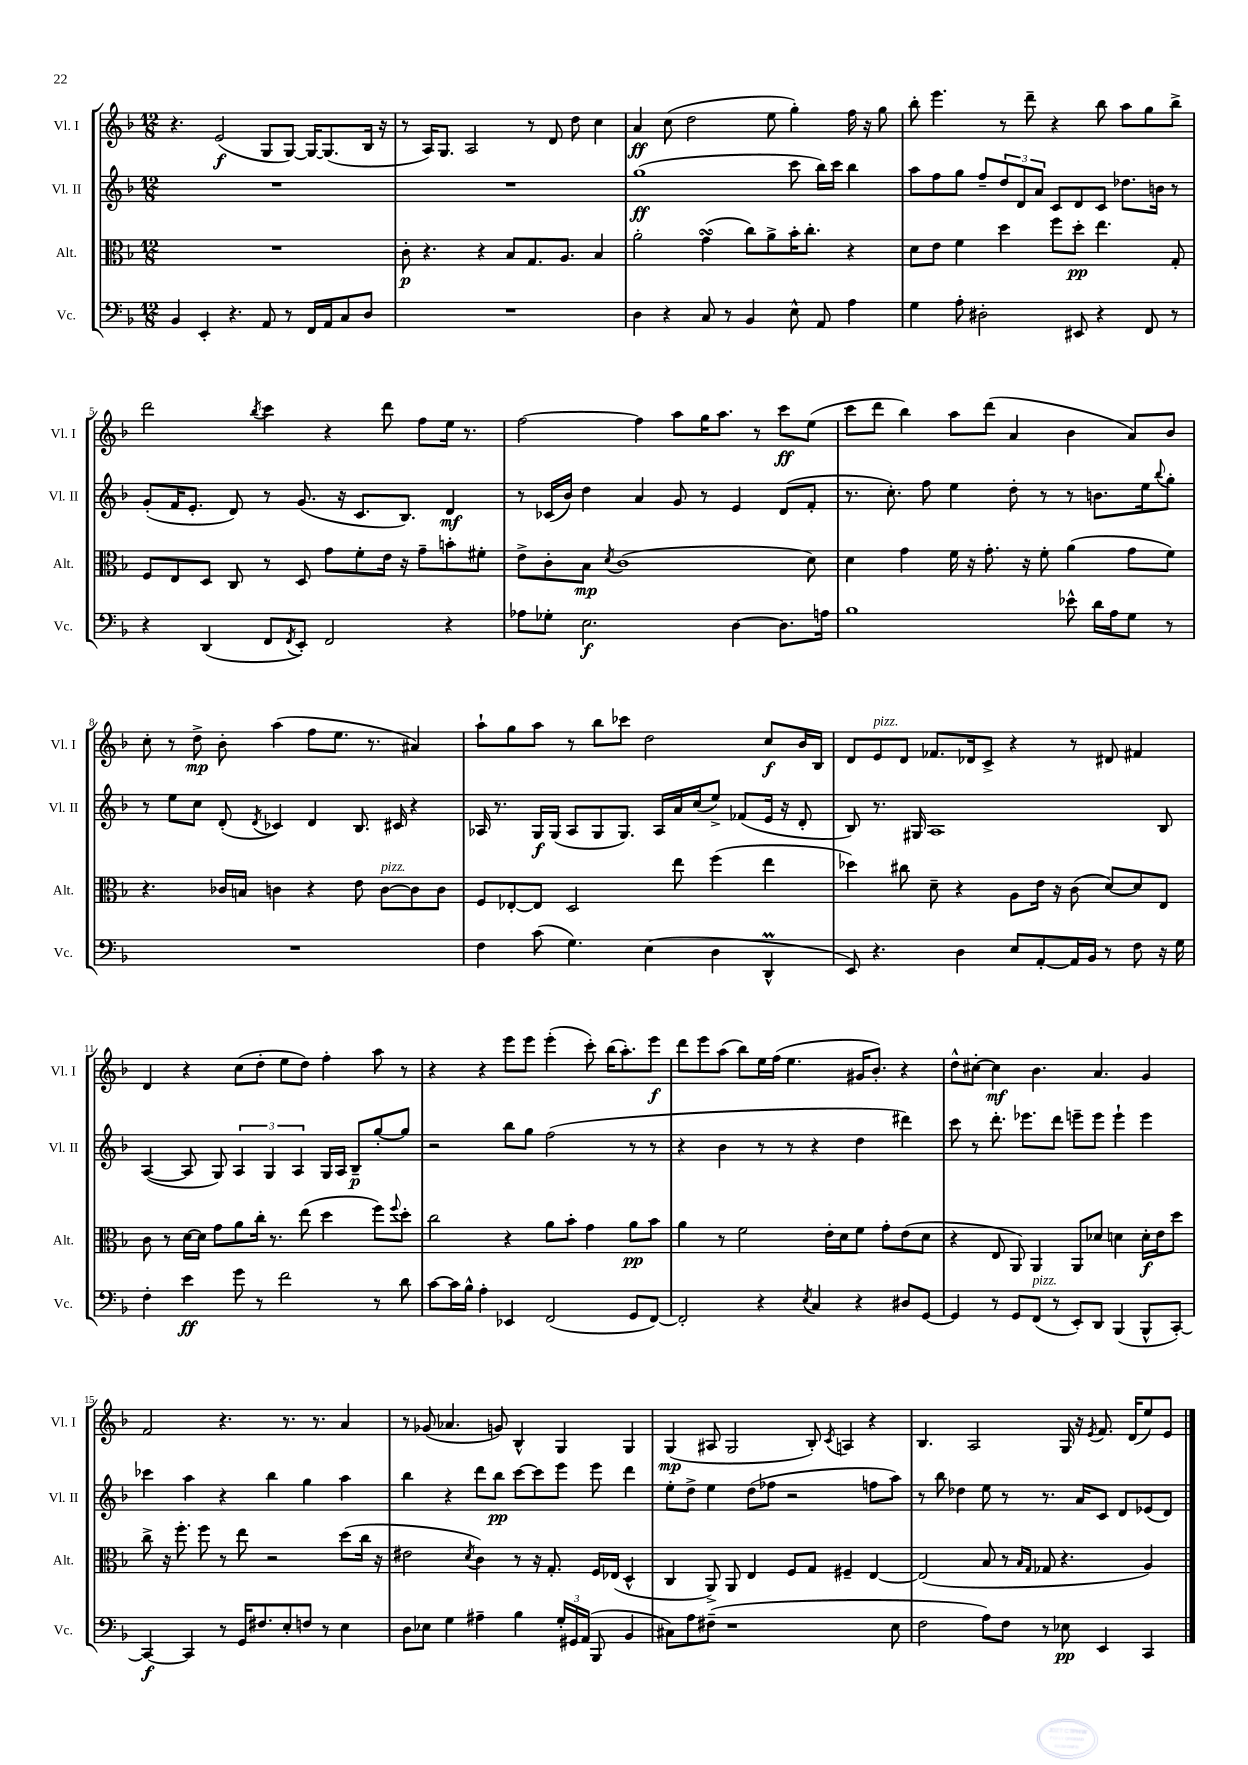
<<
\new StaffGroup <<
\new Staff = "s0" \with { instrumentName = "Vl. I" shortInstrumentName = "Vl. I" } {
    \clef treble \key f \major \numericTimeSignature \time 12/8
    r4. e'2\f( g8 g8~) g16~ g8.( bes16 r16 |
    r8 a16) g8. a2 r8 d'8 d''8 c''4 |
    a'4\ff c''8( d''2 e''8 g''4-.) f''16 r16 g''8 |
    bes''8-. e'''4. r8 d'''8-- r4 bes''8 a''8 g''8 bes''8-> |
    d'''2 \acciaccatura { bes''8 } c'''4 r4 d'''8 f''8 e''16 r8. |
    f''2~ f''4 a''8 g''16 a''8. r8 c'''8\ff e''8( |
    c'''8 d'''8 bes''4) a''8 d'''8( a'4 bes'4 a'8) bes'8 |
    c''8-. r8 d''8->\mp bes'8-. a''4( f''8 e''8. r8. ais'4) |
    a''8-! g''8 a''8 r8 bes''8 ces'''8 d''2 c''8\f bes'16 bes16 |
    d'8 e'8^\markup { \italic "pizz." } d'8 fes'8. des'16 c'8-> r4 r8 dis'8 fis'4 |
    d'4 r4 c''8( d''8-. e''8 d''8) f''4-. a''8 r8 |
    r4 r4 e'''8 e'''8 e'''4-.( c'''8-.) bes''16( a''8.-.) e'''8\f |
    d'''8 e'''8 a''8( bes''8) e''16 f''16( e''4. gis'16 bes'8.-.) r4 |
    d''8-^ cis''8~-. cis''4\mf bes'4. a'4. g'4 |
    f'2 r4. r8. r8. a'4 |
    r8 ges'8( aes'4. g'8) bes4-^ g4 g4 |
    g4\mp( ais8 g2 bes8-.) \acciaccatura { c'8 } a4 r4 |
    bes4. a2 g16 r16 \acciaccatura { e'8 } f'8. d'16( e''8) e'8 \bar "|." |
}
\new Staff = "s1" \with { instrumentName = "Vl. II" shortInstrumentName = "Vl. II" } {
    \clef treble \key f \major \numericTimeSignature \time 12/8
    R1. |
    R1. |
    g''1\ff( c'''8 bes''16) c'''16 bes''4 |
    a''8 f''8 g''8 f''8-- \tuplet 3/2 { d''8 d'8 a'8 } c'8 d'8 c'8 des''8. b'16 r8 |
    g'8-.( f'16 e'8.-. d'8) r8 g'8.( r16 c'8. bes8.) d'4\mf |
    r8 ces'16( bes'16) d''4 a'4 g'8 r8 e'4 d'8( f'8-. |
    r8. c''8.-.) f''8 e''4 d''8-. r8 r8 b'8. e''16 \appoggiatura { bes''8 } g''8-. |
    r8 e''8 c''8 d'8-.( \acciaccatura { d'8 } ces'4) d'4 bes8. cis'16 r4 |
    aes16 r8. g16\f g16( aes8 g8 g8.) aes16 a'16 c''16( e''8->) fes'8( e'16 r16 d'8-. |
    bes8) r8. gis16 a1 bes8 |
    a4~( a8 g8) \tuplet 3/2 { a4 g4 a4 } g16 a16 bes8--\p g''8~-. g''8 |
    r2 bes''8 g''8 f''2( r8 r8 |
    r4 bes'4 r8 r8 r4 d''4 dis'''4) |
    c'''8 r8 d'''8.-. ees'''8. d'''8 e'''8-- e'''8 e'''4-! e'''4 |
    ces'''4 a''4 r4 bes''4 g''4 a''4 |
    bes''4 r4 d'''8 bes''8\pp c'''8~ c'''8 e'''8 e'''8 d'''4 |
    e''8-. d''8-> e''4 d''8( fes''8 r2 f''8 a''8) |
    r8 bes''8 des''4 e''8 r8 r8. a'16 c'8 d'8 ees'8( d'8) \bar "|." |
}
\new Staff = "s2" \with { instrumentName = "Alt." shortInstrumentName = "Alt." } {
    \clef alto \key f \major \numericTimeSignature \time 12/8
    R1. |
    c'8-.\p r4. r4 bes8 g8. a8. bes4 |
    a'2-. g'4\turn( c''8) a'8-> bes'16-. c''8.-. r4 |
    d'8 e'8 f'4 d''4 f''8 d''8-.\pp e''4. g8-. |
    f8 e8 d8 c8 r8 d8 g'8 f'8-. e'16 r16 g'8-- b'8-. fis'8-. |
    e'8-> c'8-. bes8\mp \acciaccatura { d'8 } c'1( d'8) |
    d'4 g'4 f'16 r16 g'8.-. r16 f'8-. a'4( g'8 f'8) |
    r4. ces'16 b16 c'4 r4 e'8 c'8~^\markup { \italic "pizz." } c'8 c'8 |
    f8 ees8~-. ees8 d2 e''8 f''4( e''4 |
    des''4) cis''8 d'8-- r4 a8 e'16 r16 c'8( d'8~) d'8 e8 |
    c'8 r8 d'16~ d'16 g'8 a'8 c''16-. r8. e''8( d''4 f''8) \appoggiatura { f''8 } d''8-. |
    c''2 r4 a'8 bes'8-. g'4 a'8\pp bes'8 |
    a'4 r8 f'2 e'16-. d'16 f'8 g'8-. e'8( d'8 |
    r4 e8 a,8) a,4 a,8 des'8 d'4 d'16-.\f e'16 d''8 |
    c''8-> r16 f''8.-. f''8 r8 e''8 r2 d''8( c''16 r16 |
    eis'2 \acciaccatura { d'8 } c'4) r8 r16 g8.-. f16 ees16( d4-^ |
    c4 a,8->) a,8 e4 f8 g8 fis4-- e4~ |
    e2( bes8 r8 \grace { bes16 g16 } ges8 r4. a4) \bar "|." |
}
\new Staff = "s3" \with { instrumentName = "Vc." shortInstrumentName = "Vc." } {
    \clef bass \key f \major \numericTimeSignature \time 12/8
    bes,4 e,4-. r4. a,8 r8 f,16 a,16 c8 d8 |
    R1. |
    d4 r4 c8 r8 bes,4 e8-^ a,8 a4 |
    g4 a8-. dis2-. eis,8 r4 f,8 r8 |
    r4 d,4( f,8 \acciaccatura { f,8 } e,8-.) f,2 r4 |
    aes8 ges8-. e2.\f d4~ d8. a16 |
    bes1 ees'8-^ d'16 a16 g8 r8 |
    R1. |
    f4 c'8( g4.) e4( d4 d,4-^\prall |
    e,8) r4. d4 e8 a,8~-. a,16 bes,16 r8 f8 r16 g16 |
    f4-. e'4\ff g'8 r8 f'2 r8 d'8 |
    c'8~ c'16 bes16-^ a4-. ees,4 f,2( g,8 f,8~) |
    f,2-. r4 \acciaccatura { e8 } c4 r4 dis8 g,8~ |
    g,4 r8 g,8 f,8^\markup { \italic "pizz." }( r8 e,8-.) d,8 bes,,4( bes,,8-^ c,8~-.) |
    c,4~\f c,4 r8 g,16 fis8. e8-. f8 r8 e4 |
    d8 ees8 g4 ais4-- bes4 \tuplet 3/2 { g16-. gis,16 a,16( } bes,,8 bes,4 |
    cis8) a8 fis8--( r1 e8 |
    f2 a8) f8 r8 ees8\pp e,4 c,4 \bar "|." |
}
>>
>>
